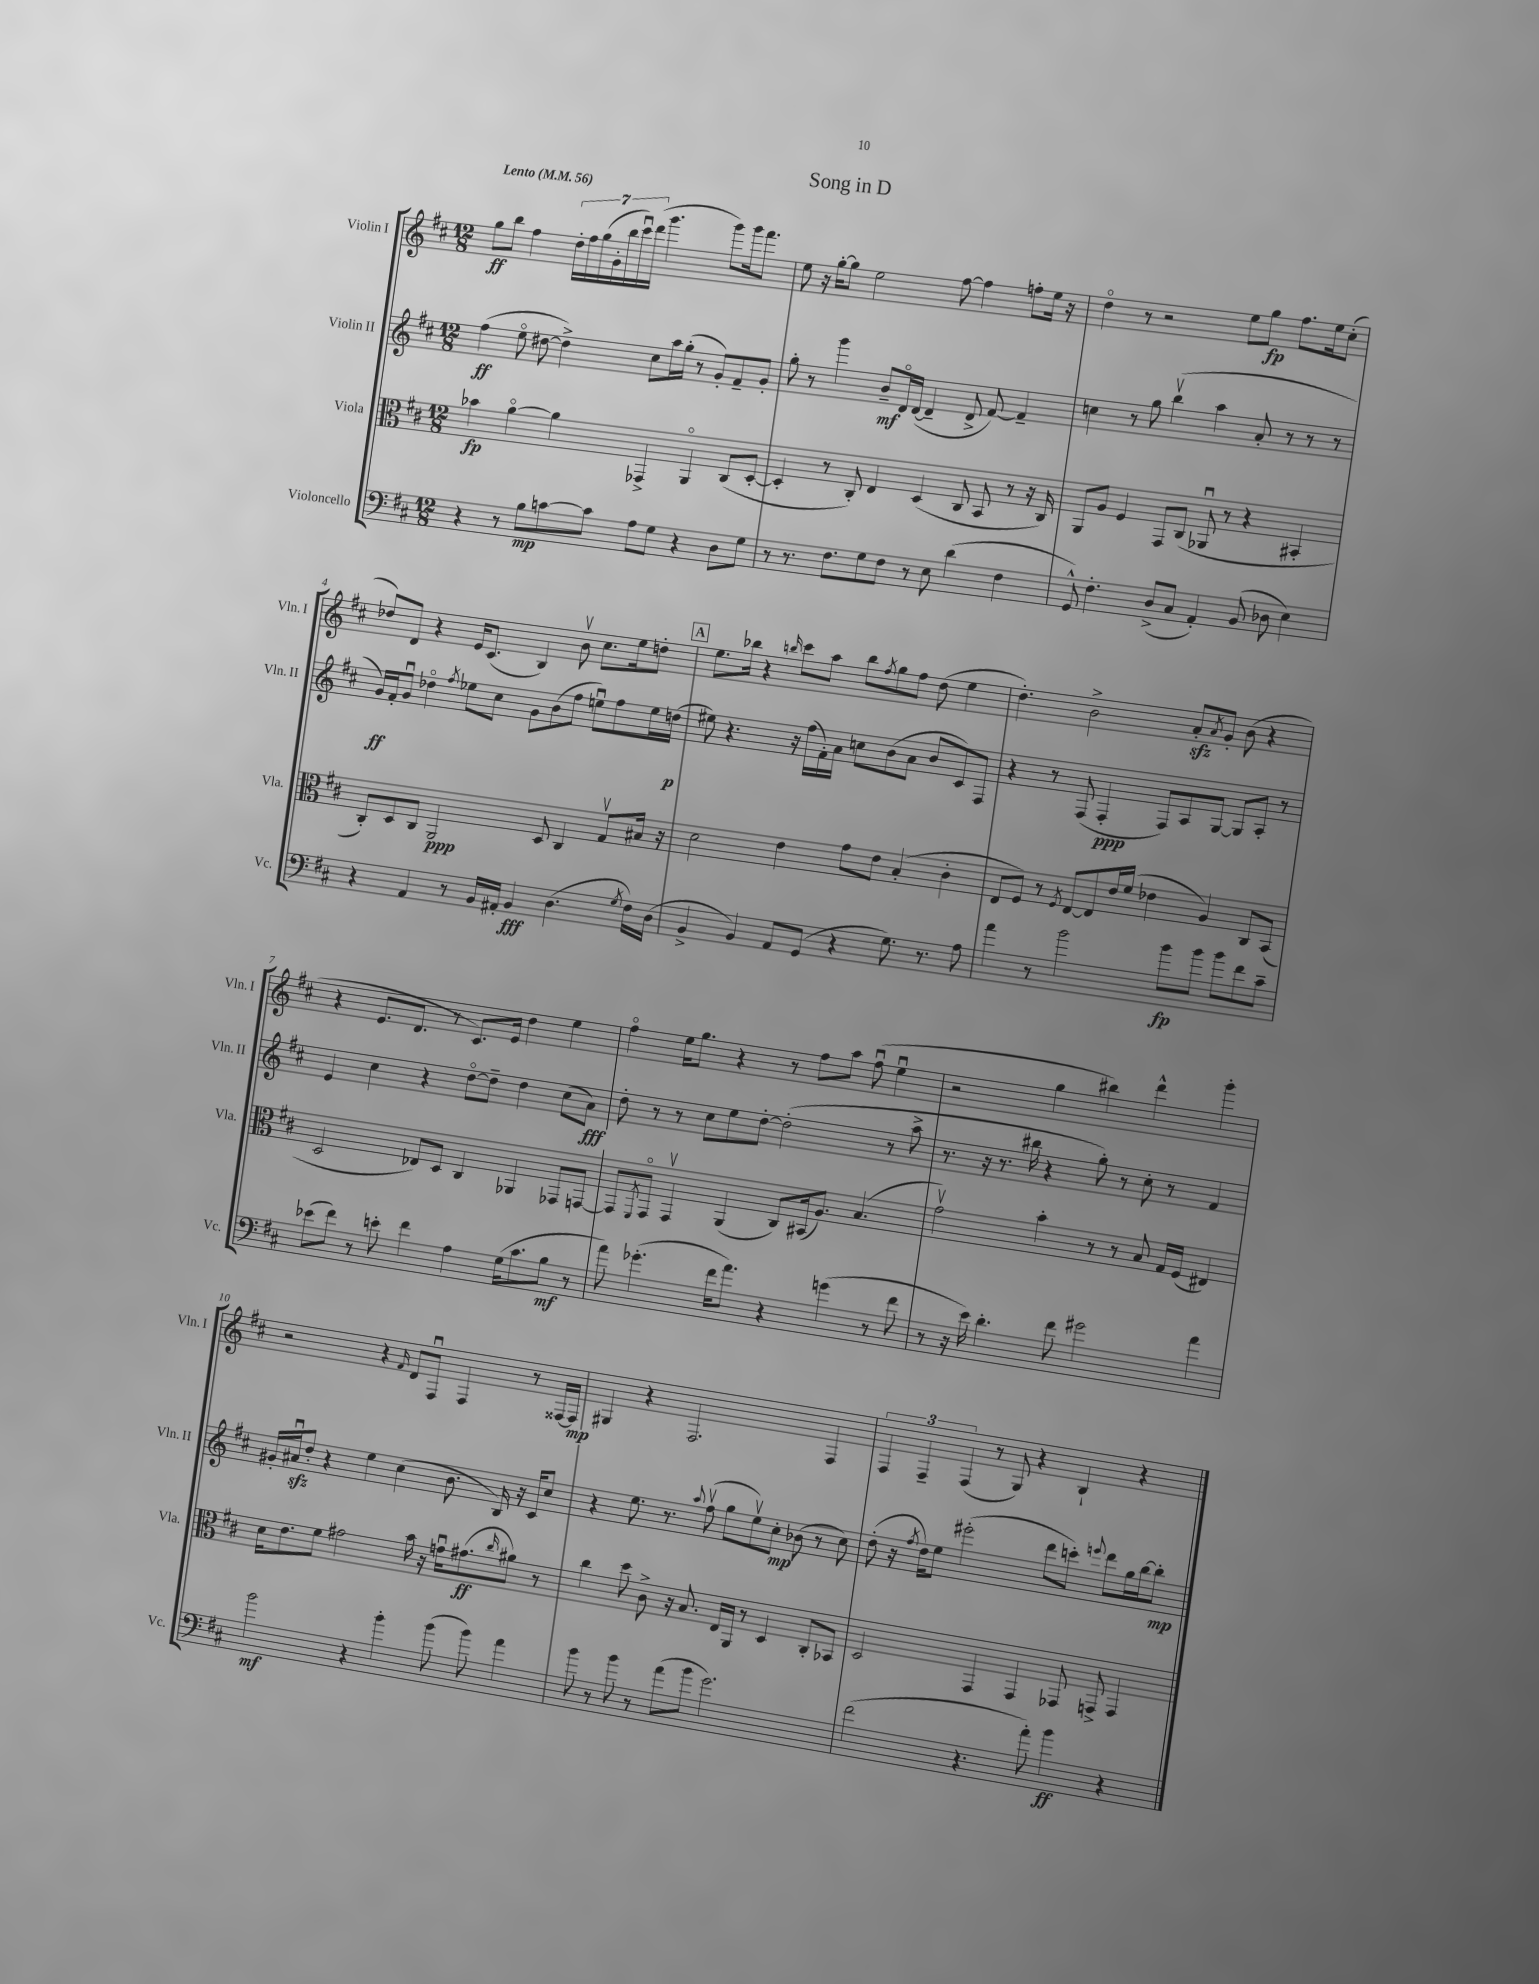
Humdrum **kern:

**kern	**kern	**kern	**kern
*staff4	*staff3	*staff2	*staff1
*clefF4	*clefC3	*clefG2	*clefG2
*k[f#c#]	*k[f#c#]	*k[f#c#]	*k[f#c#]
*M12/8	*M12/8	*M12/8	*M12/8
*MM56	*MM56	*MM56	*MM56
4r	4b-	(4ff#	8gg
.	.	.	8bb
8r	[4ao	8eeo	4ff#
8B	.	[8dd#	.
[8c	4a]	4dd#^])	28dd'
.	.	.	28ff#
.	.	.	(28gg
.	.	.	28g'
8c]	.	.	.
.	.	.	28bb
.	.	.	28ccc#u)
.	.	.	(28ddd
8A	4GG-^	8cc#	4.ggg
8G	.	16aa	.
.	.	(16gg'	.
4r	4AAo	8r	.
.	.	8g')	8ggg)
8D	(8C#	8f#~	16ggg
.	.	.	8.fff#
8G	[8D'	8g'	.
=	=	=	=
8r	4D']	8gg'	8ee
8.r	.	8r	16r
.	.	.	[16gg'
.	8r	4ggg	8gg]
8.F#	.	.	.
.	8C#')	.	2ee
8G	4E	8b~	.
8F#	.	16do	.
.	.	([16d	.
8r	(4D	4d~]	.
8E	.	.	[8ff#
(4d	8C#	8d^	4ff#]
.	8BB	[8f#)	.
4F#	8r	4f#~]	8ff'
.	16r	.	16ee
.	16C#)	.	16r
=	=	=	=
8GG^^)	8AA	4cc	4ddo
4.F#'	8A	.	.
.	4F#	8r	8r
.	.	8gg	2r
(8D^	8GG	(4bbv	.
8C#	(8C#	.	.
4AA')	8AA-u	4aa	.
.	8r	.	8ee
(8BB	4r	8a'	8gg
8D-	.	8r	8.ff#
4E)	4BB#'	8r	.
.	.	.	16ee
.	.	8r	(8cc#'
=	=	=	=
4r	8C#')	16g)	8dd-)
.	.	16f#'	.
.	8D	8gu	8d
4AA	8C#	4dd-o	4r
.	2AA	.	.
.	.	8qff#	.
8r	.	8ee-	16e
.	.	.	(8.c#
16BB	.	8cc#	.
16AA#'	.	.	.
4BB	.	8g	4B)
.	8D	(8b	.
(4.D	4C#	8ff#	8bv
.	.	8eeu)	8.cc#
.	8Gv	8ff#	.
.	.	.	16ee
8qG	.	.	.
16F#)	16B#	16ee	8dd'
(16D	16r	(16dd	.
=	=	=	=
4BB^	2d	8ee#)	8.ee
.	.	4.r	.
.	.	.	16bb-
4BB)	.	.	4r
.	.	.	16qqbb
8AA	4e	16r	8ccc#
.	.	(16ff#	.
(8GG	.	16f#')	8aa
.	.	16a	.
4r	8g	8cc	8bb
.	.	.	8qff#
.	8e	(8b	8gg
8.G)	(4B'	8a	8ff#
.	.	8b	(8dd
8.r	.	.	.
.	4c#'	8c#)	4ee
8A	.	8F#	.
=	=	=	=
4a	8E	4r	4.dd')
.	8F#)	.	.
8r	8r	8r	.
.	8qF#	.	.
2b	[8E	(8F#	2b^
.	8E]	4F#'	.
.	16e	.	.
.	(16f#	.	.
.	4e-	8F#)	.
8b	.	8A	8a'
.	.	.	8qa
8b	4A)	[8G	8g'
8b	.	8G]	(8b
8f#	8C#	8A'	4r
8c#~	(8BB	8r	.
=	=	=	=
(8e-	2D	4e	4r
8f#)	.	.	.
8r	.	4cc#	8.e
8e'	.	.	.
.	.	.	8.d
4f#	8E-)	4r	.
.	8D	.	8r
4A	4C#	[8ddo	8.c#)
.	.	8dd~]	.
.	.	.	16e
(16G	4AA-	4dd	4dd
8.c#	.	.	.
8B	8GG-	(8cc#	4ee
8r	[8GG	8a)	.
=	=	=	=
8a)	8GG]	8dd'	4ff#o
.	8qFF#	.	.
(4.g-'	8GGo	8r	.
.	4GGv	8r	16ee
.	.	.	8.gg
.	.	8cc#	.
16f#	(4AA	8ee	4r
8.a)	.	.	.
.	.	[8dd'	.
4r	8C#)	(2dd']	8r
.	(16BB#	.	8ff#
.	8.A)	.	.
(4g	.	.	8aa
.	(4.B	.	(8ff#u
8r	.	8r	4eeu
8f#	.	8aa^	.
=	=	=	=
8r	2gv)	8.r	2r
16r	.	.	.
16e)	.	16r	.
4.d'	.	8.r	.
.	.	16bb#	.
.	4b'	4r	4gg
8f#	.	.	.
2g#	8r	8gg')	4bb#)
.	8r	8r	.
.	8B	8cc#'	4ddd^^
.	16G	8r	.
.	(16F#	.	.
4a	4E#)	4f#	4ggg'
=	=	=	=
2b	16d	16g#'	2r
.	8.e	16a#u	.
.	.	8dd'	.
.	8f#	4r	.
.	2g#	.	.
4r	.	4ee	4r
.	.	.	16qqf#
4b'	.	(4cc#	8d
.	16b	.	8F#u
.	16r	.	.
(8b	16gu	8.b	4F#
.	(8.g#	.	.
8b)	.	.	.
.	.	16B)	.
.	16qqcc#	.	.
4a	8a#)	16r	8r
.	.	16c#	.
.	8r	8cc#	[16F##
.	.	.	16F##]
=	=	=	=
8b	4cc#	4r	4G#
8r	.	.	.
8b	8dd	8.ee	4r
8r	8c#^	.	.
.	.	8.r	.
(8a	16r	.	2.F#
.	8.B	.	.
.	.	8qqaa	.
8b	.	(8ff#v	.
2.g)	16E	8gg	.
.	16AA	.	.
.	8r	8eev)	.
.	4D	8cc#'	.
.	.	(8b-	.
.	8C#'	8r	4F#
.	8BB-	8cc#)	.
=	=	=	=
(2f#	2D	(8dd'	6F#
.	.	16r	.
.	.	.	6F#~
.	.	8qff#	.
.	.	16dd)	.
.	.	8ee	.
.	.	.	(6F#
.	.	(2eee#'	.
4.r	4GG	.	8r
.	.	.	8G)
.	4GG	.	4r
8a')	.	8ddd	.
4b	8GG-	8ccc')	4B`
.	.	8qqeee	.
.	8GG^	8ddd	.
4r	4GG	16gg	4r
.	.	[16bb	.
.	.	8bb']	.
==	==	==	==
*-	*-	*-	*-
